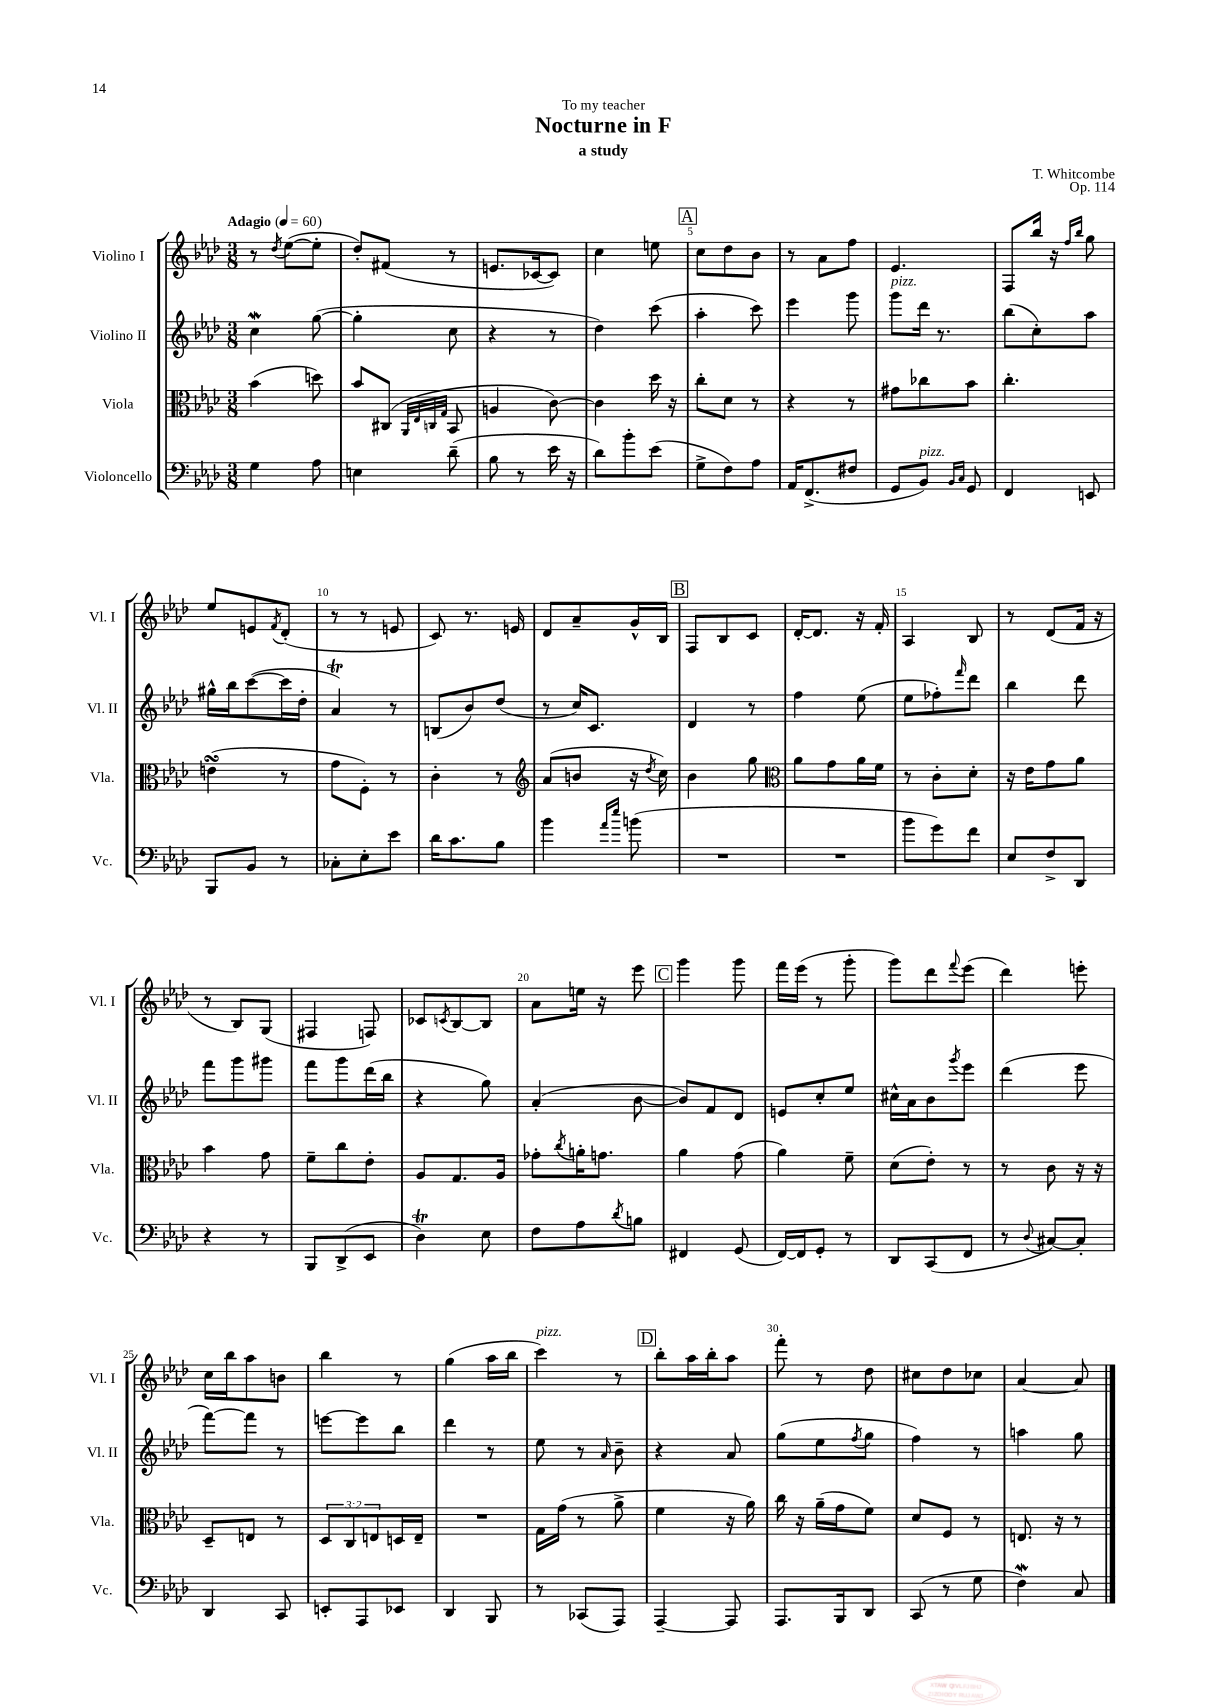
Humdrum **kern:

**kern	**kern	**kern	**kern
*part4	*part3	*part2	*part1
*staff4	*staff3	*staff2	*staff1
*I"Violoncello	*I"Viola	*I"Violino II	*I"Violino I
*I'Vc.	*I'Vla.	*I'Vl. II	*I'Vl. I
*clefF4	*clefC3	*clefG2	*clefG2
*k[b-e-a-d-]	*k[b-e-a-d-]	*k[b-e-a-d-]	*k[b-e-a-d-]
*M3/8	*M3/8	*M3/8	*M3/8
*MM60	*MM60	*MM60	*MM60
=1	=1	=1	=1
!	!	!	!LO:TX:a:B:t=Adagio
4G\	(4b-\	4ccW\	8r
.	.	.	8qdd-/
.	.	.	([8ee-\L
8A-\	8ddn\)	([8gg\	8ee-'\J]
=2	=2	=2	=2
4En\	8b-/L	4gg'\]	8dd-'/L)
.	(8C#X/J	.	(8f#X/J
.	32qqAA-/LLL	.	.
.	32qqE-/	.	.
.	32qqCn/	.	.
.	32qqG/JJJ	.	.
(8d-~\	8BB-/	8cc\	8r
=3	=3	=3	=3
8B-\	4An/	4r	8.en/L
8r	.	.	.
.	.	.	[16c-X/k
16e-\	[8c\)	8r	8c-/J])
16r	.	.	.
=4	=4	=4	=4
8d-\L)	4c\]	4dd-\)	4cc\
8b-'\	.	.	.
(8e-\J	16dd-\	(8ccc\	8een\
.	16r	.	.
!!LO:REH:place=s1:t=A
=5	=5	=5	=5
8G^\L	8cc'\L	4aa-'\	8cc\L
8F\)	8d-\J	.	8dd-\
8A-\J	8r	8ccc\)	8b-\J
=6	=6	=6	=6
16AA-/KL	4r	4eee-\	8r
(8.FF^/	.	.	.
.	.	.	8a-\L
8F#X/J	8r	8ggg\	8ff\J
=7	=7	=7	=7
!	!	!LO:TX:a:i:t=pizz.	!
8GG/L	8g#X\L	8ggg\L	4.e-/
!LO:TX:a:i:t=pizz.	!	!	!
8BB-/J)	8cc-X\	16ddd-\Jk	.
.	.	8.r	.
16qqBB-/LL	.	.	.
16qqC/JJ	.	.	.
8GG/	8b-\J	.	.
=8	=8	=8	=8
4FF/	4.cc'\	(8bb-\L	8F/L
.	.	8cc'\)	16bb-/Jk
.	.	.	16r
.	.	.	16qqff/LL
.	.	.	16qqbb-/JJ
8EEn/	.	8aa-\J	8gg\
!!LO:LB:g=z
=9	=9	=9	=9
8BBB-/L	(4ensSsS\	16gg#X^^\LL	8ee-/L
.	.	16bb-\J	.
8BB-/J	.	([8ccc\	8en/
.	.	.	8qf/
8r	8r	16ccc\L]	(8d-'/J
.	.	16dd-'\JJ	.
=10	=10	=10	=10
8C-X'\L	8g\L	4a-T/)	8r
8E-'\	8F'\J)	.	8r
8e-\J	8r	8r	8en/
=11	=11	=11	=11
16d-\KL	4c'\	(8Bn/L	8c/)
8.c\	.	.	.
.	.	8b-/)	8.r
8B-\J	8r	(8dd-/J	.
.	.	.	16en/
=12	=12	=12	=12
*	*clefG2	*	*
4b-\	(8a-/L	8r	8d-/L
.	8bn/J	16cc/KL)	8a-~/
.	.	8.c/J	.
16qqa-/LL	.	.	.
16qqee-/JJ	.	.	.
(8bn\	16r	.	16g^^/L
.	8qdd-/	.	.
.	16cc\)	.	16B-/JJ
!!LO:REH:place=s1:t=B
=13	=13	=13	=13
4.r	4b-\	4d-/	8F/L
.	.	.	8B-/
.	8gg\	8r	8c/J
=14	=14	=14	=14
*	*clefC3	*	*
4.r	8a-\L	4ff\	[16d-'/KL
.	.	.	8.d-/J]
.	8g\	.	.
.	16a-\L	(8ee-\	16r
.	16f\JJ	.	16f'/
=15	=15	=15	=15
8b-\L	8r	8ee-\L	4A-/
8g\)	8c'\L	8ff-X'\)	.
.	.	16qqfff/	.
8f\J	8d-'\J	8ddd-\J	8B-/
=16	=16	=16	=16
8E-/L	16r	4bb-\	8r
.	16e-\KL	.	.
8F^/	8g\	.	(8d-/L
8DD-/J	8a-\J	8ddd-\	16f/Jk
.	.	.	16r
!!LO:LB:g=z
=17	=17	=17	=17
4r	4b-\	8fff\L	8r
.	.	8ggg\	8B-/L)
8r	8g\	8ggg#X\J	(8G/J
=18	=18	=18	=18
8BBB-/L	8f~\L	8fff\L	4F#X/
(8DD-^/	8cc\	8ggg\	.
8EE-/J	8e-'\J	(16ddd-\L	8Fn/)
.	.	16bb-\JJ	.
=19	=19	=19	=19
4D-T\)	8A-/L	4r	8c-X/L
.	.	.	8qcn/
.	8.G/	.	[8B-/
8E-\	.	8gg\)	8B-/J]
.	16A-/Jk	.	.
=20	=20	=20	=20
8F\L	8g-X'\L	(4a-'/	8a-\L
.	8qcc/	.	.
8A-\	16an'\K	.	16een\Jk
.	8.gn\J	.	16r
8qd-/	.	.	.
8Bn\J	.	[8b-\	8eee-\
!!LO:REH:place=s1:t=C
=21	=21	=21	=21
4FF#X/	4a-\	8b-/L])	4ggg\
.	.	8f/	.
(8GG/	(8g\	8d-/J	8ggg\
=22	=22	=22	=22
[16FF/LL)	4a-\)	8en/L	16fff\LL
16FF/J]	.	.	(16eee-\JJ
8GG'/J	.	8cc'/	8r
8r	8f~\	8ee-/J	8ggg'\
=23	=23	=23	=23
8DD-/L	(8d-\L	16cc#X^^\LL	8ggg\L)
.	.	16a-\J	.
(8CC/	8e-'\J)	8b-\	8ddd-\
.	.	8qggg/	8qqfff/
8FF/J	8r	8eee-\J	(8eee-\J
=24	=24	=24	=24
8r	8r	(4ddd-\	4ddd-\)
8qqD-/	.	.	.
[8C#X/L)	8c\	.	.
8C#'/J]	16r	8eee-\	8eeen'\
.	16r	.	.
!!LO:LB:g=z
=25	=25	=25	=25
4DD-/	8D-~/L	[8fff\L)	16cc\LL
.	.	.	16bb-\J
.	8En/J	8fff\J]	8aa-\
8CC/	8r	8r	8bn\J
=26	=26	=26	=26
8EEn'/L	12D-/L	[8eeen\L	4bb-\
.	12C/	.	.
8AAA-/	.	8eee\]	.
.	12En/	.	.
8EE-X/J	16Dn/L	8bb-\J	8r
.	16E~/JJ	.	.
=27	=27	=27	=27
4DD-/	4.r	4ddd-\	(4gg\
8BBB-/	.	8r	16aa-\LL
.	.	.	16bb-\JJ
=28	=28	=28	=28
!	!	!	!LO:TX:a:i:t=pizz.
8r	16G\LL	8ee-\	4ccc\)
.	(16g\JJ	.	.
(8CC-X/L	8r	8r	.
.	.	16qqa-/	.
8AAA-/J)	8a-^\	8b-~\	8r
!!LO:REH:place=s1:t=D
=29	=29	=29	=29
[4AAA-~/	4f\	4r	8bb-'\L
.	.	.	16aa-\L
.	.	.	16bb-'\J
8AAA-/]	16r	8a-/	8aa-\J
.	16a-\)	.	.
=30	=30	=30	=30
8.AAA-/L	16cc\	(8gg\L	8fff'\
.	16r	.	.
.	(16a-~\LL	8ee-\	8r
16BBB-/k	16g\J	.	.
.	.	8qff/	.
8DD-/J	8f\J)	8gg\J	8dd-\
=31	=31	=31	=31
(8CC/	8d-/L	4ff\)	8cc#X\L
8r	8F/J	.	8dd-\
8G\	8r	8r	8cc-X\J
=32	=32	=32	=32
4FW\)	8.En/	4aan\	[4a-/
.	16r	.	.
8C/	8r	8gg\	8a-/]
==	==	==	==
*-	*-	*-	*-
